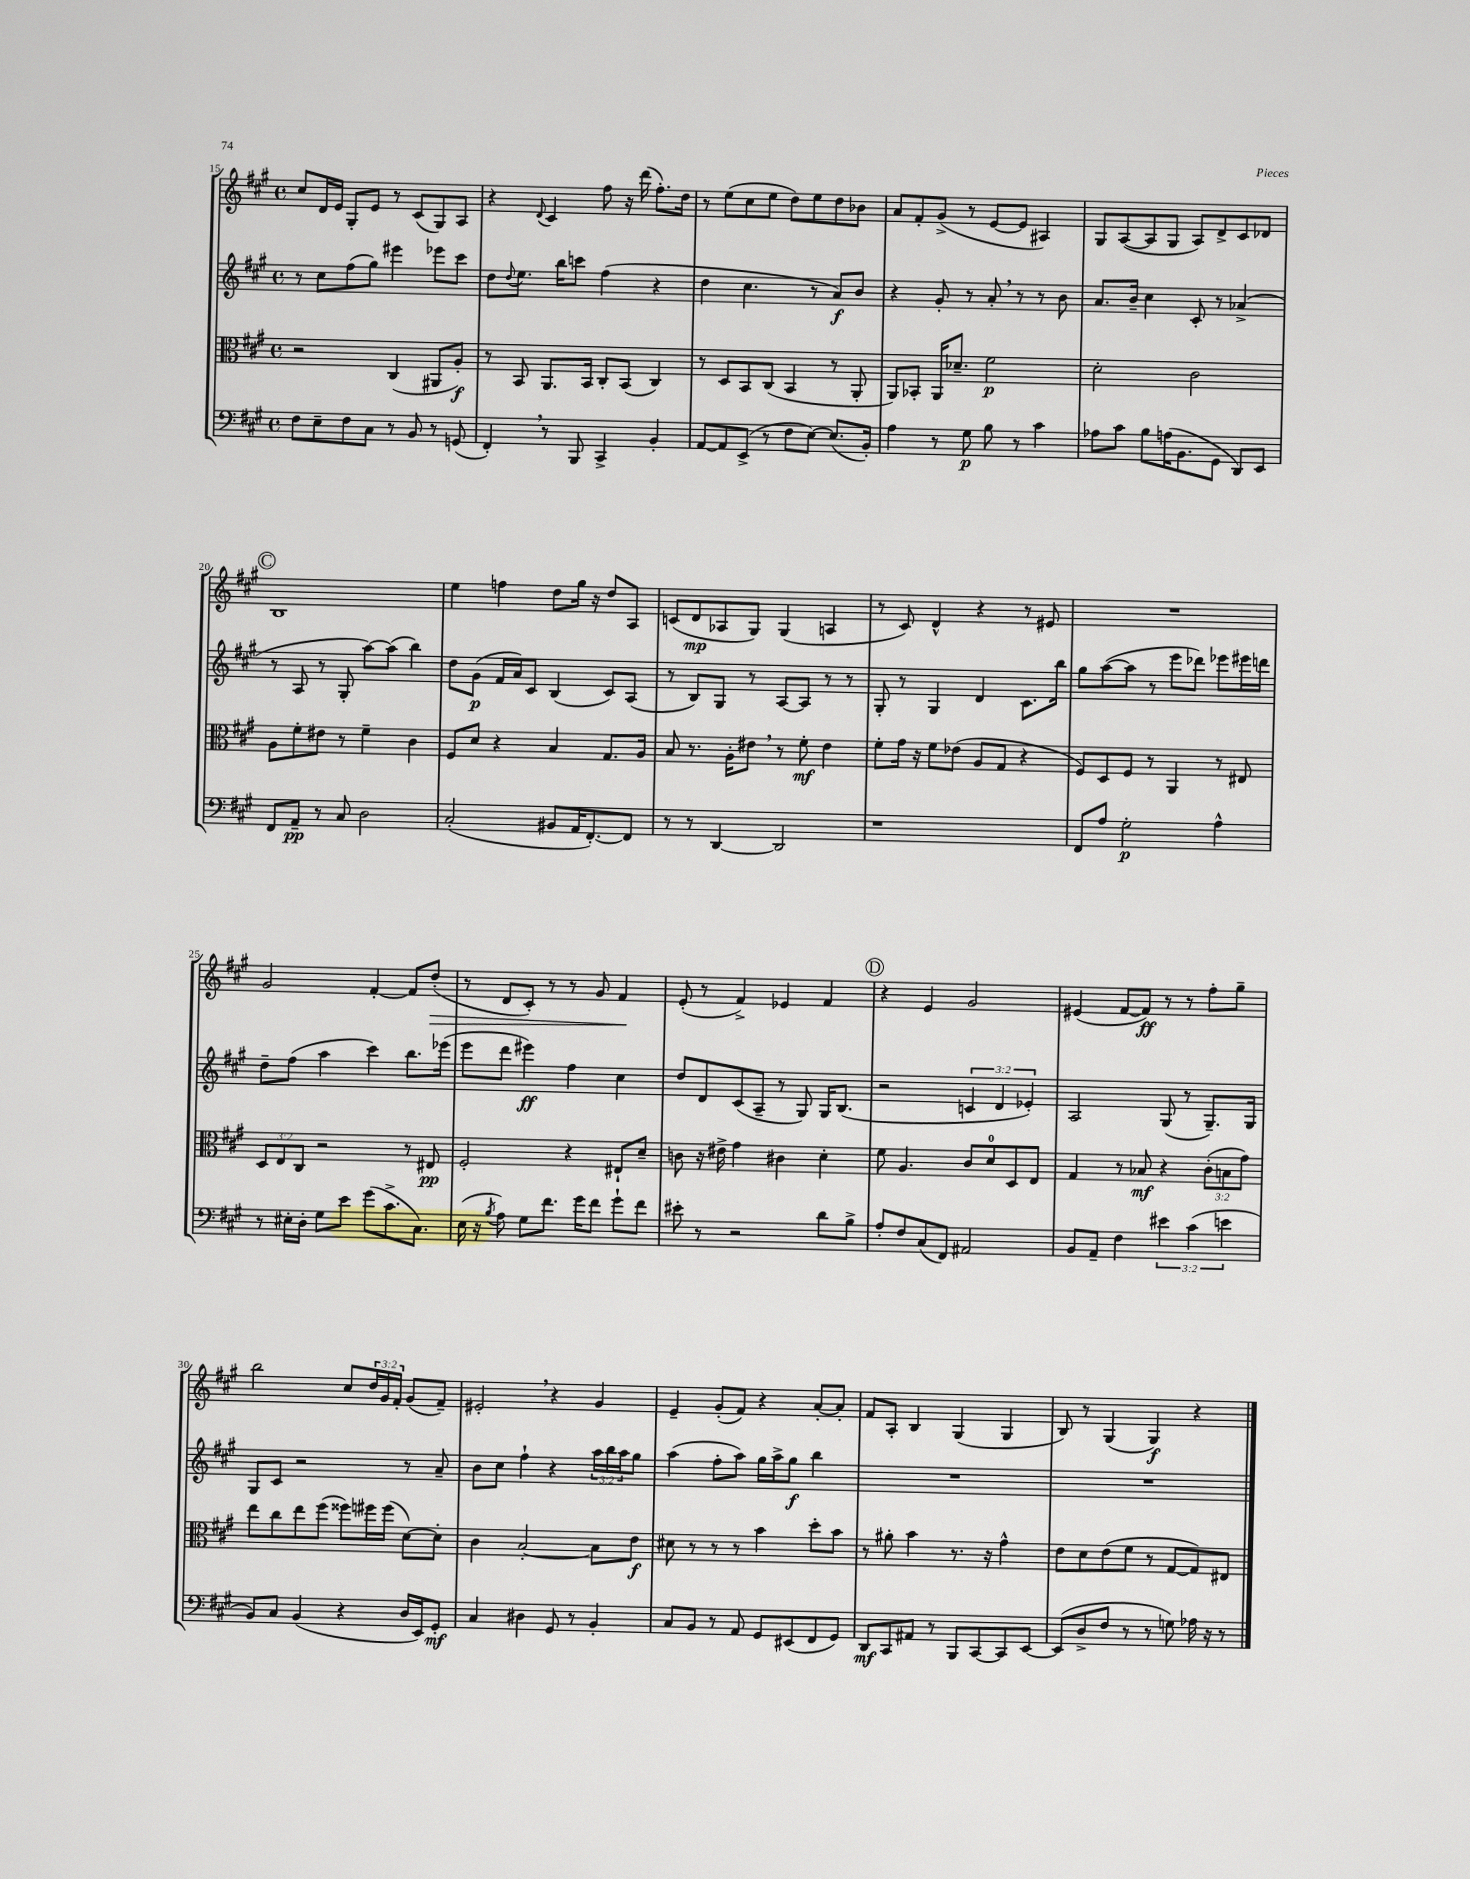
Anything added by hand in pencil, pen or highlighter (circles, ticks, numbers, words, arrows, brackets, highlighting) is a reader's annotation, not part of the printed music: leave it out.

**kern	**kern	**kern	**kern
*staff4	*staff3	*staff2	*staff1
*clefF4	*clefC3	*clefG2	*clefG2
*k[f#c#g#]	*k[f#c#g#]	*k[f#c#g#]	*k[f#c#g#]
*M4/4	*M4/4	*M4/4	*M4/4
*met(c)	*met(c)	*met(c)	*met(c)
8F#\L	2r	8r	8cc#/L
8E~\	.	8cc#\L	16d/L
.	.	.	16e/JJ
8F#\	.	(8ff#\	8G#'/L
8C#\J	.	8gg#\J)	8e/J
8r	(4C#/	4eee#\	8r
8BB/	.	.	(8c#/L
8r	8AA#/L	8eee-\L	8G#/)
(8GG/	8A'/J)	8ccc#\J	8A/J
=	=	=	=
4FF#'/)	8r	8dd\L	4r
.	.	8qqdd/	.
.	8BB/	8.ee\J	.
.	.	.	8qqd/
8r	8.AA/L	.	4c#/
.	.	16bb\LK	.
8BBB/	.	8ccc\J	.
.	16BB/Jk	.	.
4CC#^/	8C#'/L	(4ff#\	8ff#\
.	(8BB/J	.	16r
.	.	.	(16ddd\
4BB'/	4C#/)	4r	8.ff#'\L)
.	.	.	16dd\Jk
=	=	=	=
[8AA/L	8r	4dd\	8r
8AA/]	8D/L	.	(8ee\L
(8EE^/J	8BB/	4.cc#\	8cc#\
8r	(8C#/J	.	8ee\J
8F#\L	4BB/	.	8dd\L)
[8E\J)	.	8r	8ee\
(8.E/]L	8r	8a/L)	8dd\
.	8AA'/	8b/J	8b-\J
16BB'/Jk)	.	.	.
=	=	=	=
4A\	8AA/L)	4r	8a/L
.	8BB-'/J	.	8f#'/
8r	16AA/LK	8g#'/	(8g#^/J
.	8.d-~/J	.	.
8G#\	.	8r	8r
8B\	2f#\	8a'/	[8e/L
8r	.	8r	8e/]J
4c#\	.	8r	4A#/)
.	.	8b\	.
=	=	=	=
8A-\L	2d'\	8.a/L	8G#/L
8c#\J	.	.	([8A/
.	.	16b~/Jk	.
8B\L	.	4cc#\	8A/]
(16A\K	.	.	8G#/J
8.BB\	.	.	.
.	2c#\	8c#'/	8A/L)
8GG#\J	.	8r	8d^/
8DD/L)	.	(4a-^/	8c#/
8EE/J	.	.	8d-/J
=	=	=	=
8FF#/L	8A\L	8r	1B
8AA~/J	8f#'\	8A/	.
8r	8e#\J	8r	.
8C#/	8r	8G#'/	.
2D\	4f#~\	[8aa\L)	.
.	.	(8aa\]J	.
.	4c#\	4bb\)	.
=	=	=	=
(2C#'/	8F#/L	8dd\L	4ee\
.	8d/J	(8g#\J	.
.	4r	16f#/LL	4ff\
.	.	16a/J)	.
.	.	8c#/J	.
8BB#/L	4B/	(4B/	8dd\L
16AA/K	.	.	16gg#\Jk
[8.FF#'/)	.	.	16r
.	8.G#/L	8c#/L)	8dd/L
8FF#/]J	.	(8A/J	8A/J
.	16A/Jk	.	.
=	=	=	=
8r	8B/	8r	(8c/L
8r	8.r	8B/L)	8d/
[4DD/	.	8G#/J	8A-/
.	16A'\LK	.	.
.	8e#\J	8r	8G#/J)
2DD/]	8r	[8A/L	(4G#/
.	8f#'\	8A/]J	.
.	4e#\	8r	4A/
.	.	8r	.
=	=	=	=
1r	8f#'\L	8G#'/	8r
.	16g#\Jk	8r	8c#/)
.	16r	.	.
.	8f#\L	4G#/	4d^^/
.	(8e-\J	.	.
.	8A/L	4d/	4r
.	8G#/J	.	.
.	4r	8.c#\L	8r
.	.	.	8e#/
.	.	16bb\Jk	.
=	=	=	=
8FF#/L	8F#/L)	8gg#\L	1r
8A/J	8D/	([8aa\	.
2G#'\	8F#/J	8aa\]J	.
.	8r	8r	.
.	4AA/	8eee\L	.
.	.	8ddd-\J)	.
4A^^\	8r	8eee-\L	.
.	8E#/	16eee#\L	.
.	.	16ddd\JJ	.
=	=	=	=
8r	12D/L	8dd~\L	2g#/
.	12E/	.	.
16E#'\LL	.	(8ff#\J	.
.	12C#/J	.	.
16D'\JJ	.	.	.
8G#\L	2r	4aa\	.
8e\J	.	.	.
(8g#\L	.	4ccc#\)	[4f#'/
8.c#^\	.	.	.
.	8r	8.bb\L	8f#/]L
8.C#\J)	.	.	.
.	8E#/	.	(8dd'/J
.	.	(16eee-\Jk	.
=	=	=	=
(16E\	2F#'/	8eee\L	8r
16r	.	.	.
8qB/	.	.	.
8A\)	.	8ddd\J	8d/L
8G#\L	.	4eee#\)	8c#'/J)
8.f#\J	.	.	8r
.	4r	4ff#\	8r
16g#\LK	.	.	.
8f#\J	.	.	8g#/
8g#`\L	8E#`/L	4cc#\	4f#/
8f#\J	8d~/J	.	.
=	=	=	=
8e#'\	8c\	8dd/L	(8e'/
8r	16r	8d/	8r
.	16e#^\	.	.
2r	4g#\	(8c#/	4f#^/)
.	.	8A~/J	.
.	4c#\	8r	4e-/
.	.	8G#/)	.
8d\L	4d'\	16G#/LK	4f#/
.	.	(8.B/J	.
8B^\J	.	.	.
=	=	=	=
8A'/L	8f#\	2r	4r
8F#/	4.A/	.	.
(8C#/	.	.	4e/
8FF#/J)	.	.	.
2AA#/	8c#/L	6c/	2g#/
.	8d/	.	.
.	.	6d/	.
.	8D/	.	.
.	.	6e-'/)	.
.	8E/J	.	.
=	=	=	=
8BB/L	4G#/	2A/	(4e#/
8AA~/J	.	.	.
4F#\	8r	.	[8f#/L
.	8B-/	.	8f#/]J)
6e#\	4r	(8G#/	8r
.	.	8r	8r
(6c#\	.	.	.
.	(12c#'\L	8.G#~/L)	8ff#'\L
6e\	12B\	.	.
.	.	.	8gg#~\J
.	12g#\J)	.	.
.	.	16G#/Jk	.
=	=	=	=
8BB/L)	8ee\L	8G#/L	2bb\
8C#/J	8cc#\	8c#/J	.
(4BB/	8ee\	2r	.
.	(8ff#\J	.	.
4r	8ff##\L)	.	8cc#/L
.	16ff#\L	.	24dd/L
.	.	.	24g#/
.	(16ff#\JJ	.	.
.	.	.	24f#'/JJ
16D/LL	[8d\L)	8r	(8g#/L
16EE/J)	.	.	.
8GG#'/J	8d'\]J	8a~/	8f#~/J)
=	=	=	=
4C#/	4c#\	8b\L	2e#'/
.	.	8cc#\J	.
4D#\	[2B'/	4ff#`\	.
8GG#/	.	4r	4r
8r	.	.	.
4BB'/	8B\]L	24aa\LL	4g#/
.	.	24bb\	.
.	.	24aa\J	.
.	8e\J	8gg#\J	.
=	=	=	=
8C#/L	8d#\	(4aa\	4e~/
8BB/J	8r	.	.
8r	8r	8ff#'\L	(8g#'/L
8AA/	8r	8aa\J)	8f#/J)
8GG#/L	4b\	16gg#\LL	4r
.	.	16aa^\J	.
(8EE#/	.	8gg#\J	.
8FF#/	8dd'\L	4bb\	[8a'/L
8GG#/J)	8b\J	.	8a'/]J
=	=	=	=
8DD/L	8r	1r	8f#/L
8CC#/	8a#'\	.	8A'/J
8AA#/J	4b\	.	4B/
8r	.	.	.
8BBB/L	8.r	.	(4G#/
[8CC#/	.	.	.
.	16r	.	.
8CC#/]	4g#^^\	.	4G#/
[8EE/J	.	.	.
=	=	=	=
(8EE/]L	8e\L	1r	8B/)
8D^/	8d\	.	8r
8F#/J	(8e\	.	(4G#/
8r	8f#\J	.	.
8r	8r	.	4G#/)
8G\)	[8G#/L	.	.
16A-\	8G#/])	.	4r
16r	.	.	.
8r	8E#/J	.	.
==	==	==	==
*-	*-	*-	*-
